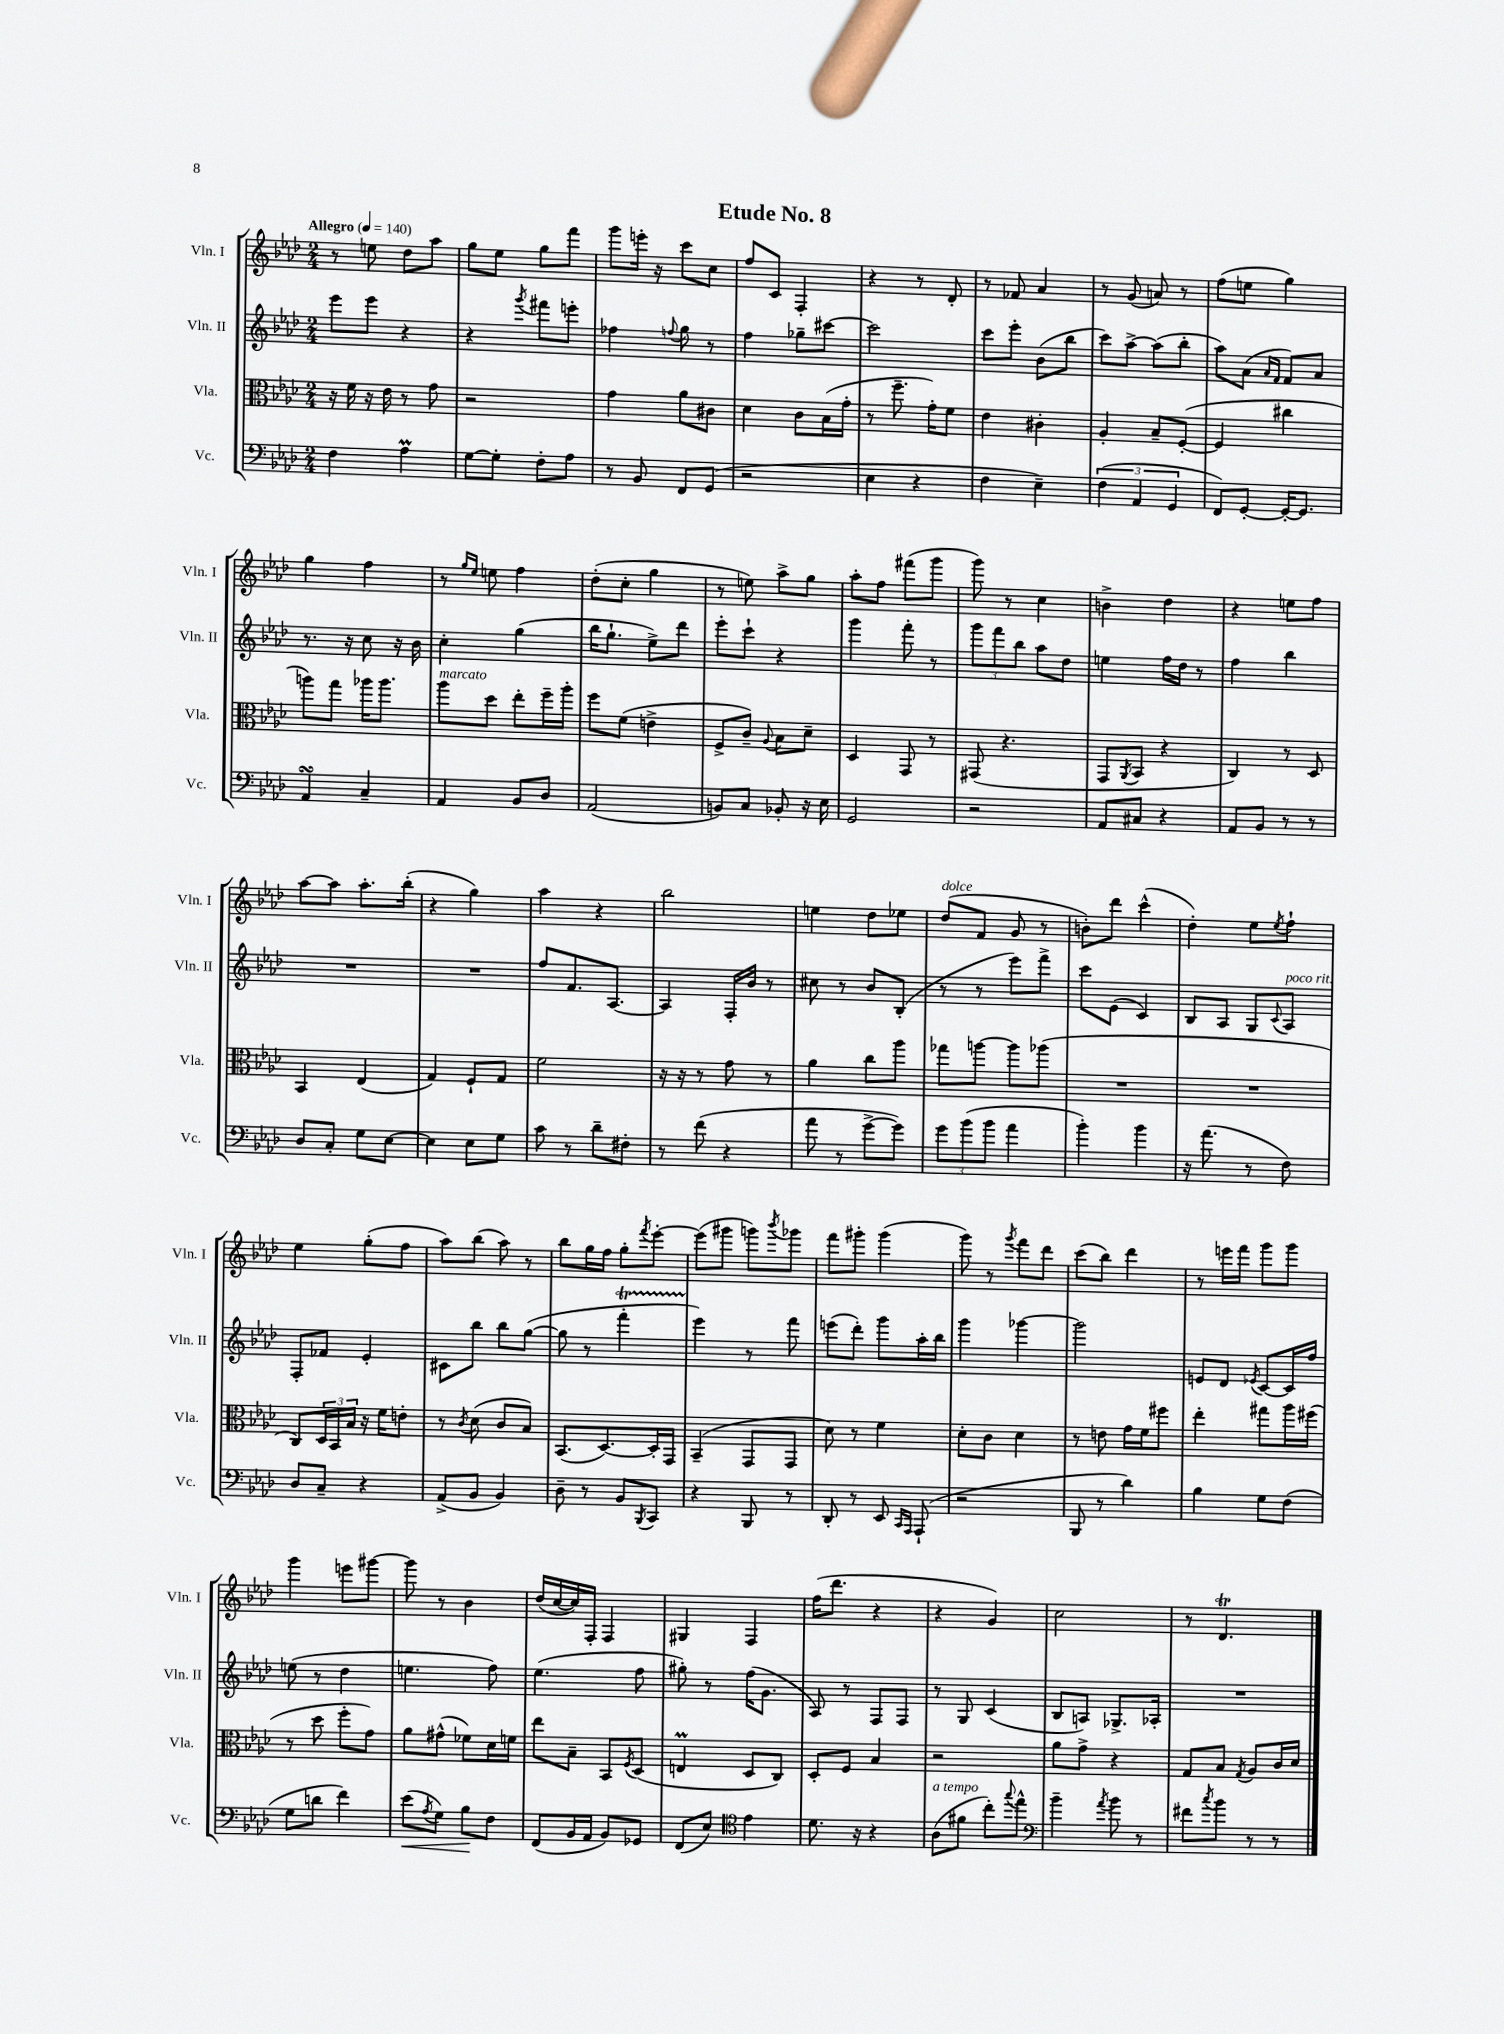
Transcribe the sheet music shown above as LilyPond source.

\header { title = "Etude No. 8" }
<<
\new StaffGroup <<
\new Staff = "s0" \with { instrumentName = "Vln. I" shortInstrumentName = "Vln. I" } {
    \clef treble \key aes \major \numericTimeSignature \time 2/4 \tempo "Allegro" 4 = 140
    r8 e''8 des''8 aes''8 |
    g''8 ees''8 g''8 f'''8 |
    g'''8 e'''16-. r16 c'''8 c''8 |
    f''8 c'8 f4-. |
    r4 r8 des'8-. |
    r8 fes'8 aes'4 |
    r8 g'8( a'8) r8 |
    f''8( e''8 g''4) |
    g''4 f''4 |
    r8 \grace { g''16 ees''16 } e''8 f''4 |
    des''8-.( c''8-. g''4 |
    r8 e''8) aes''8-> g''8 |
    aes''8-. f''8 fis'''8( g'''8 |
    g'''8) r8 c''4 |
    b'4-> des''4 |
    r4 e''8 f''8 |
    aes''8~ aes''8 aes''8.-. bes''16-.( |
    r4 g''4) |
    aes''4 r4 |
    bes''2 |
    e''4 des''8 ees''8 |
    des''8^\markup { \italic "dolce" }( f'8 g'8 r8 |
    b'8-.) des'''8 c'''4-^( |
    des''4-.) ees''8 \acciaccatura { ees''8 } f''8-! |
    ees''4 g''8-.( f''8 |
    aes''8) bes''8( aes''8) r8 |
    bes''8 g''16 f''16 g''8-. \acciaccatura { f'''8 } ees'''8~-. |
    ees'''8( gis'''8 g'''8) \acciaccatura { bes'''8 } ges'''8 |
    f'''8 gis'''8-. gis'''4( |
    g'''8) r8 \acciaccatura { g'''8 } f'''8 des'''8 |
    c'''8( bes''8) des'''4 |
    r8 e'''16 f'''16 g'''8 g'''8 |
    g'''4 e'''8 gis'''8~ |
    gis'''8 r8 bes'4 |
    des''16( c''16~ c''16) f16-. f4 |
    gis4 f4 |
    f''16( des'''8. r4 |
    r4 g'4) |
    c''2 |
    r8 des'4.\trill \bar "|." |
}
\new Staff = "s1" \with { instrumentName = "Vln. II" shortInstrumentName = "Vln. II" } {
    \clef treble \key aes \major \numericTimeSignature \time 2/4
    ees'''8 ees'''8 r4 |
    r4 \acciaccatura { g'''8 } fis'''8 e'''8-. |
    fes''4 \appoggiatura { f''8 } g''8 r8 |
    f''4 ges''8-- cis'''8~ |
    cis'''2 |
    c'''8 ees'''8-. bes'8( bes''8 |
    c'''8) aes''8~-> aes''8( bes''8-. |
    aes''8) aes'8( \grace { aes'16 f'16 } f'8) aes'8 |
    r8. r16 c''8 r16 bes'16 |
    c''4-. g''4( |
    bes''16 g''8.-! ees''8->) des'''8 |
    ees'''8-. c'''8-! r4 |
    g'''4 f'''8-. r8 |
    \tuplet 3/2 { g'''8 f'''8 bes''8 } aes''8 des''8 |
    e''4 f''16 des''16 r8 |
    f''4 bes''4 |
    R2 |
    R2 |
    f''8 f'8. aes8.~ |
    aes4 f16-. bes'16 r8 |
    cis''8 r8 bes'8 bes8-.( |
    r8 r8 ees'''8) f'''8-> |
    c'''8 ees'8( c'4) |
    bes8 aes8 g8 \appoggiatura { c'8 } aes8^\markup { \italic "poco rit." } |
    f8-. fes'8 ees'4-. |
    cis'8 bes''8 bes''8 g''8~( |
    g''8 r8 f'''4-.\startTrillSpan |
    ees'''4\stopTrillSpan) r8 f'''8 |
    e'''8( des'''8-.) g'''8 aes''16-. bes''16 |
    g'''4 ges'''4~ |
    ges'''2 |
    e'8 des'8 \acciaccatura { ees'8 } c'8~ c'16 f''16 |
    e''8( r8 des''4 |
    e''4. f''8) |
    ees''4.( f''8 |
    gis''8-.) r8 f''16( g'8. |
    aes8) r8 f8 f8 |
    r8 g8 c'4( |
    bes8 a8) ges8.-> aes16-. |
    R2 \bar "|." |
}
\new Staff = "s2" \with { instrumentName = "Vla." shortInstrumentName = "Vla." } {
    \clef alto \key aes \major \numericTimeSignature \time 2/4
    r16 f'16 r16 ees'16 r8 g'8 |
    r2 |
    g'4 aes'8 cis'8 |
    des'4 c'8 bes16( g'16-. |
    r8 f''8.-- g'16-.) f'8 |
    ees'4 cis'4-. |
    aes4-. bes8-- f8~-.( |
    f4 cis''4 |
    a''8) g''8 aes''16 aes''8. |
    aes''8^\markup { \italic "marcato" } des''8 ees''8-. f''16-- aes''16-. |
    f''8 f'8( e'4-> |
    f8-> c'8--) \appoggiatura { aes8 } bes8 des'8-- |
    des4 g,8 r8 |
    gis,8( r4. |
    g,8 \acciaccatura { aes,8 } bes,8 r4 |
    c4) r8 des8 |
    bes,4 ees4( |
    g4) f8-! g8 |
    f'2 |
    r16 r16 r8 g'8 r8 |
    aes'4 c''8 aes''8 |
    ges''8 a''8~ a''8 aes''8( |
    R2 |
    R2 |
    c8) \tuplet 3/2 { des16 bes,16 bes16 } r16 f'16 e'8-. |
    r8 \acciaccatura { c'8 } des'8( c'8 bes8) |
    bes,8.( des8.~) des16-. g,16 |
    bes,4--( g,8 g,8 |
    des'8) r8 f'4 |
    des'8-. c'8 des'4 |
    r8 e'8 g'16 f'16 fis''8 |
    ees''4-. gis''8 aes''16 fis''16( |
    r8 des''8 f''8-. g'8) |
    aes'8 gis'8-^( fes'8) des'16 f'16 |
    ees''8 bes8-- bes,8 \acciaccatura { f8 } des8( |
    e4\prall des8 c8) |
    des8-. f8 bes4 |
    r2 |
    aes'8 g'8-> r4 |
    g8 bes8 \acciaccatura { g8 } aes8 c'16 des'16 \bar "|." |
}
\new Staff = "s3" \with { instrumentName = "Vc." shortInstrumentName = "Vc." } {
    \clef bass \key aes \major \numericTimeSignature \time 2/4
    f4 aes4\prall |
    g8~ g8-. f8-. aes8 |
    r8 bes,8 f,8 g,8( |
    r2 |
    ees4 r4 |
    f4 ees4--) |
    \tuplet 3/2 { f4( aes,4 g,4 } |
    f,8) g,8~-. g,16~-. g,8. |
    aes,4\turn c4-- |
    aes,4 bes,8 des8 |
    aes,2( |
    b,8) c8 bes,8-. r16 ees16 |
    g,2 |
    r2 |
    aes,8 cis8 r4 |
    aes,8 bes,8 r8 r8 |
    des8 c8-. g8 ees8~ |
    ees4 ees8 g8 |
    c'8 r8 des'8-- fis8-. |
    r8 f'8( r4 |
    aes'8 r8 g'8~-> g'8) |
    \tuplet 3/2 { g'8 bes'8( bes'8 } aes'4 |
    bes'4-.) bes'4 |
    r16 aes'8.( r8 f8) |
    des8 c8-- r4 |
    aes,8->( bes,8 bes,4) |
    des8-- r8 bes,8 \acciaccatura { bes,,8 } c,8 |
    r4 bes,,8 r8 |
    des,8-. r8 ees,8 \grace { c,16 aes,,16 } aes,,8-!( |
    r2 |
    bes,,8 r8 des'4) |
    bes4 g8 f8( |
    g8 d'8 f'4) |
    ees'8\<( \acciaccatura { aes8 } g8) bes8\! f8 |
    f,8( bes,16 aes,16 bes,8) ges,8 |
    f,8( ees8) \clef tenor ees'4 |
    des'8. r16 r4 |
    aes8^\markup { \italic "a tempo" }( fis'8 c''8-.) \appoggiatura { g''8 } ees''8-^ |
    \clef bass bes'4-- \acciaccatura { aes'8 } bes'8 r8 |
    fis'8 \acciaccatura { c''8 } bes'8 r8 r8 \bar "|." |
}
>>
>>
\layout { \context { \Score \remove "Bar_number_engraver" } }
